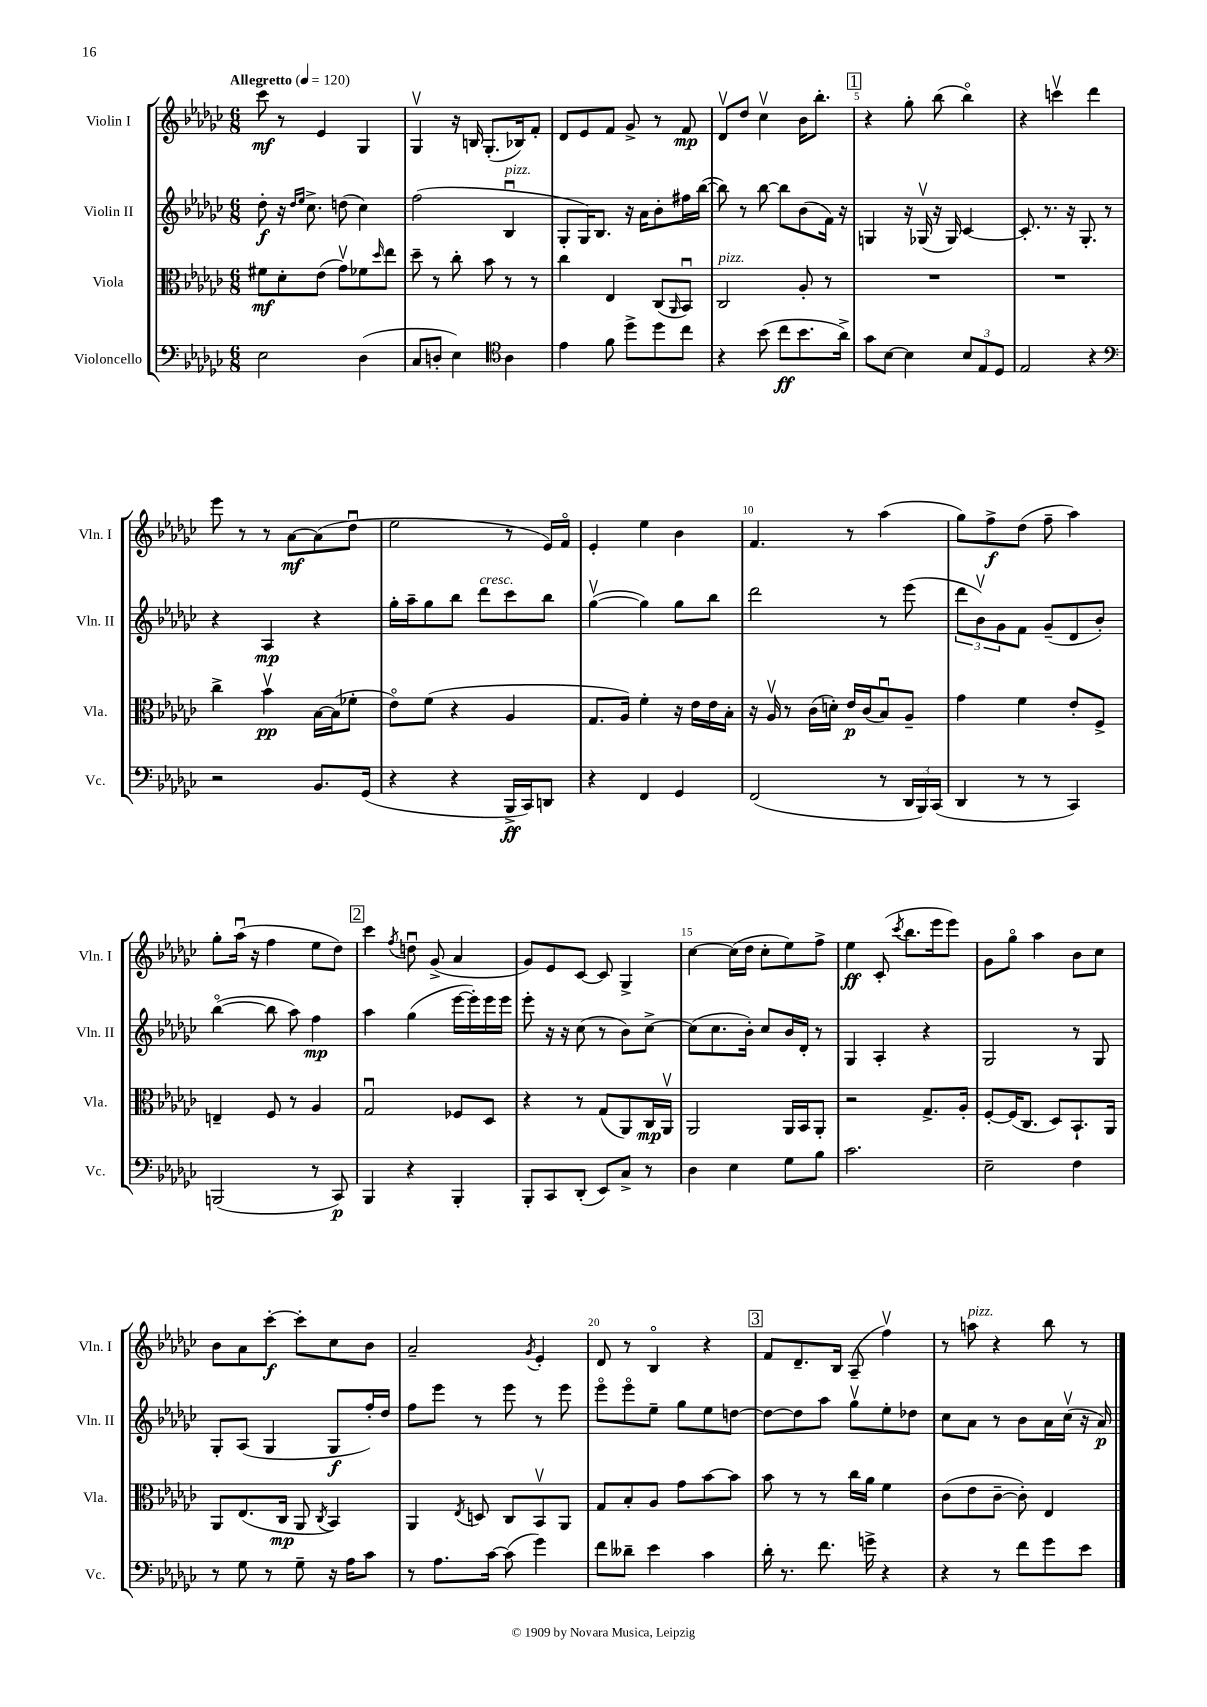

**kern	**kern	**kern	**kern
*staff4	*staff3	*staff2	*staff1
*clefF4	*clefC3	*clefG2	*clefG2
*k[b-e-a-d-g-c-]	*k[b-e-a-d-g-c-]	*k[b-e-a-d-g-c-]	*k[b-e-a-d-g-c-]
*M6/8	*M6/8	*M6/8	*M6/8
*MM120	*MM120	*MM120	*MM120
2E-	8f#	8dd-'	8ccc-
.	8d-'	16r	8r
.	.	16qqdd-	.
.	.	16qqee-	.
.	.	8.cc-^	.
.	(8e-	.	4e-
.	8g-v)	(8dd	.
(4D-	8f-	4cc-)	4G-
.	16qqdd-	.	.
.	8ee-	.	.
=	=	=	=
8C-	8dd-~	(2ff	4G-v
8D'	8r	.	.
4E-)	8cc-'	.	16r
.	.	.	16B
.	8b-	.	(8.G-'
*clefC4	*	*	*
4A-	8r	4B-u	.
.	.	.	16B-)
.	8r	.	8f'
=	=	=	=
4e-	4cc-	8G-'	8d-
.	.	16G-)	8e-
.	.	8.B-	.
8f	4E-	.	8f
8dd-^	.	16r	8g-^
.	.	16a-	.
8dd-	(8C-	8b-'	8r
.	16qqAA-	.	.
8cc-	8BB-u)	16ff#	8f
.	.	([16bb-	.
=	=	=	=
4r	2C-	8bb-])	8d-v
.	.	8r	8dd-
(8b-	.	[8bb-	4cc-v
8cc-	.	8bb-]	.
8.b-	8A-'	(8b-	16b-
.	.	.	8.bb-'
.	8r	16f)	.
16a-^)	.	16r	.
=	=	=	=
8g-	2.r	4G	4r
[8B-	.	.	.
4B-]	.	16r	8gg-'
.	.	(16G-v	.
.	.	16r	(8bb-
.	.	16G-)	.
12B-	.	[4c-	4bb-o)
12E-	.	.	.
12D-	.	.	.
=	=	=	=
2E-	2.r	8.c-']	4r
.	.	8.r	.
.	.	.	4cccv
.	.	16r	.
.	.	8.G-'	.
4r	.	.	4ddd-
.	.	8r	.
=	=	=	=
*clefF4	*	*	*
2r	4cc-^	4r	8eee-
.	.	.	8r
.	4b-v	4A-	8r
.	.	.	[8a-
8.BB-	[16B-	4r	(8a-]
.	(16B-]	.	.
.	8f-'	.	8dd-u
(16GG-	.	.	.
=	=	=	=
4r	8e-o)	16gg-'	2ee-
.	.	16aa-~	.
.	(8f	8gg-	.
4r	4r	8bb-	.
.	.	8ddd-	.
16BBB-^	4A-	8ccc-	8r
16CC-)	.	.	.
8DD	.	8bb-	16e-)
.	.	.	16fo
=	=	=	=
4r	8.G-	([4gg-v	4e-'
.	16A-)	.	.
4FF	4f'	4gg-])	4ee-
4GG-	16r	8gg-	4b-
.	16e-	.	.
.	16e-	8bb-	.
.	16B-'	.	.
=	=	=	=
(2FF	16r	2ddd-	4.f
.	16A-v	.	.
.	8r	.	.
.	(16c-	.	.
.	16d')	.	.
.	16e-	.	8r
.	(16c-	.	.
8r	8B-u)	8r	(4aa-
24DD-	8A-~	(8eee-	.
24BBB-)	.	.	.
(24CC-	.	.	.
=	=	=	=
4DD-	4g-	12ddd-	8gg-)
.	.	12b-v)	.
.	.	.	8ff^
.	.	12g-	.
8r	4f	8f	(8dd-
8r	.	(8g-~	8ff~
4CC-)	8e-'	8d-	4aa-)
.	8F^	8b-')	.
=	=	=	=
(2BBB	4E~	([4bb-o	8gg-'
.	.	.	(16aa-u
.	.	.	16r
.	8F	8bb-]	4ff
.	8r	8aa-)	.
8r	4A-	4ff	8ee-
8CC-)	.	.	8dd-)
=	=	=	=
4BBB-	2G-u	4aa-	4ccc-
.	.	.	8qff
4r	.	(4gg-	8ddu
.	.	.	(8g-^
4BBB-'	8F-	[16eee-	4a-
.	.	16eee-'])	.
.	8D-	16eee-	.
.	.	16eee-	.
=	=	=	=
8BBB-'	4r	8eee-'	8g-)
8CC-	.	16r	8e-
.	.	16r	.
(8DD-'	8r	(8cc-	[8c-
8EE-)	(8G-	8r	8c-]
8C-^	8AA-)	8b-)	4G-^
8r	16C-	[8cc-^	.
.	16AA-v	.	.
=	=	=	=
4D-	2AA-	(8cc-]	[4cc-
.	.	8.cc-	.
4E-	.	.	(16cc-]
.	.	16b-')	16dd-
.	.	8cc-	8cc-'
8G-	16AA-	16b-	8ee-)
.	16BB-	16d-'	.
8B-	8AA-'	8r	8ff^
=	=	=	=
2.c-	2r	4G-	4ee-
.	.	4A-'	(8c-'
.	.	.	8qccc-
.	.	.	8.bb-
.	8.G-^	4r	.
.	.	.	16eee-
.	.	.	8eee-)
.	16A-'	.	.
=	=	=	=
2E-~	[8F'	2G-	8g-
.	(16F]	.	8gg-o
.	8.C-	.	.
.	.	.	4aa-
.	8D-)	.	.
4F	8.BB-`	8r	8b-
.	.	8G-	8cc-
.	16AA-	.	.
=	=	=	=
8r	8AA-	8G-'	8b-
8G-	(8.E-	(8A-	8a-
8r	.	4G-	[8ccc-'
.	16C-	.	.
8G-~	8AA-	.	8ccc-']
.	8qC-	.	.
16r	4BB-)	8G-	8cc-
16A-	.	.	.
8c-	.	16ff')	8b-
.	.	16dd-	.
=	=	=	=
8r	4AA-	8ff	2a-~
8.A-	.	8eee-	.
.	8qE-	.	.
.	8D	8r	.
[16c-	.	.	.
(8c-]	8C-	8eee-	.
.	.	.	8qg-
4g-)	8BB-v	8r	4e-'
.	8AA-	8eee-	.
=	=	=	=
8f	8G-	8eee-o	8d-
8d--~	8B-'	8eee-o	8r
4e-	8A-	8ee-~	4B-o
.	8g-	8gg-	.
4c-	[8b-	8ee-	4r
.	8b-]	[8dd	.
=	=	=	=
16d-'	8b-	8dd_	8f
8.r	.	.	.
.	8r	8dd]	8.d-~
8.f	8r	8aa-	.
.	.	.	16B-
.	16cc-	8gg-v	(8A-~
16g^	16a-	.	.
4r	4f	8ee-'	4ffv)
.	.	8dd-	.
=	=	=	=
4r	(8c-	8cc-	8r
.	8e-	8a-	8aa
8r	[8c-~	8r	4r
8f	8c-'])	8b-	.
8g-	4E-	16a-	8bb-
.	.	(16cc-v	.
8e-	.	16r	8r
.	.	16a-)	.
==	==	==	==
*-	*-	*-	*-
